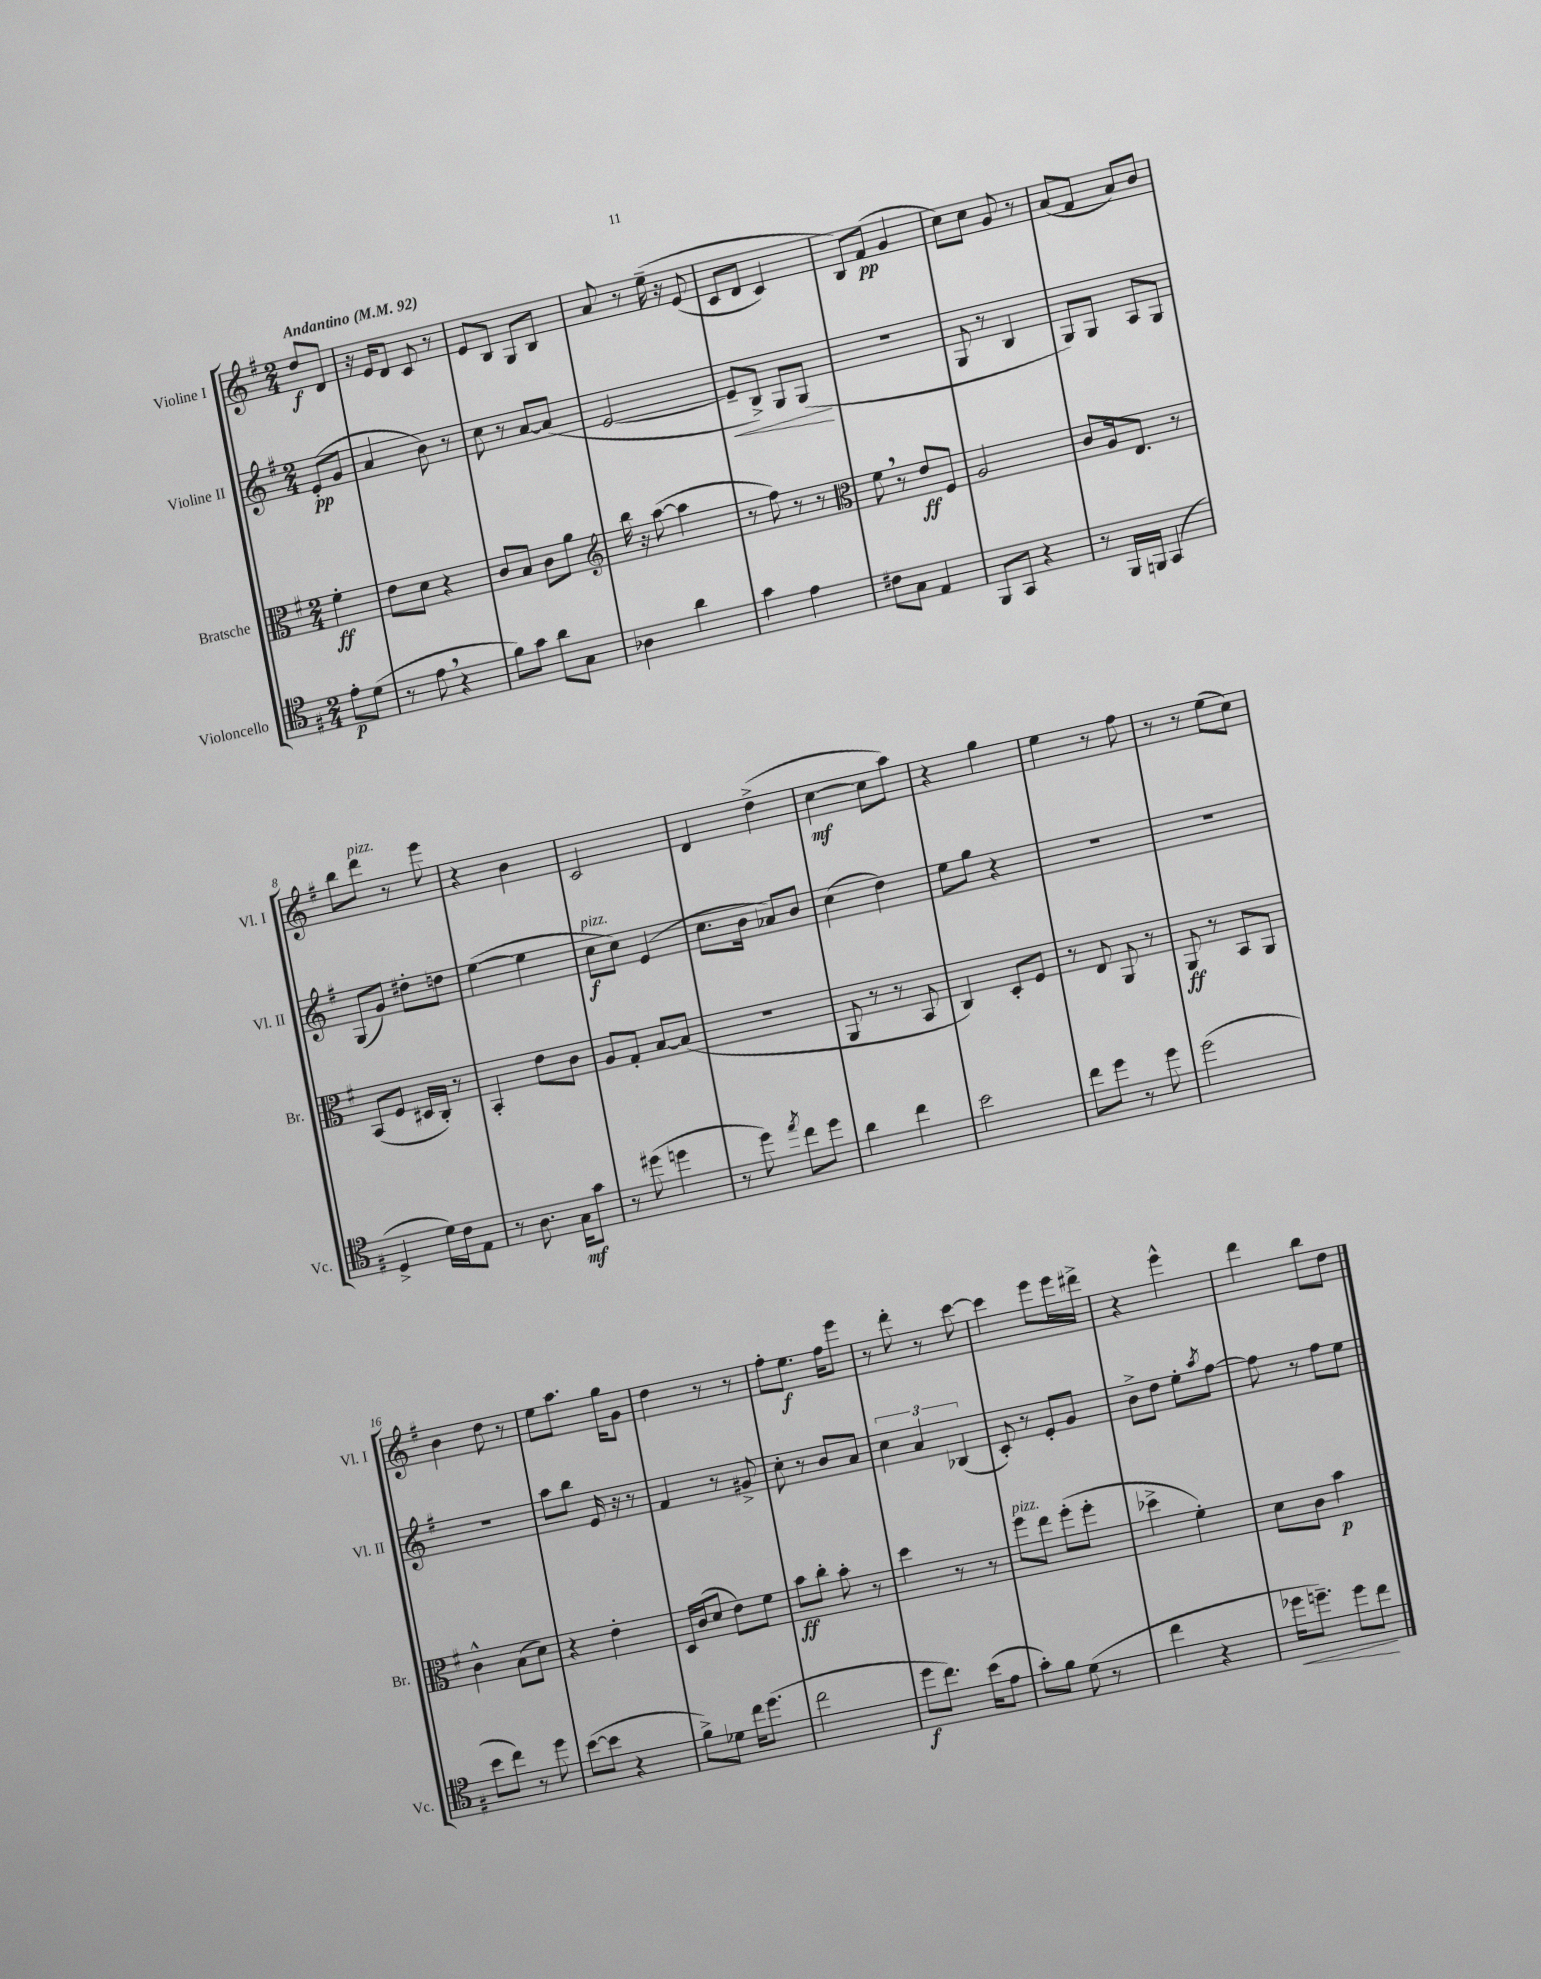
<<
\new StaffGroup <<
\new Staff = "s0" \with { instrumentName = "Violine I" shortInstrumentName = "Vl. I" } {
    \clef treble \key g \major \numericTimeSignature \time 2/4 \partial 4 \tempo "Andantino" 4 = 92
    d''8\f d'8 |
    r16 e'16 d'8 c'8 r8 |
    e'8 b8 g8 b8 |
    a'8 r8 e''16--\( r16 e'8( |
    c'8 d'8 c'4) |
    b8\) fis'8\pp( g'4 |
    c''8) c''8 g'8 r8 |
    a'8( fis'8 a'8) b'8 |
    b''8 d'''8^\markup { \italic "pizz." } r8 e'''8 |
    r4 b'4 |
    c'2 |
    d'4 d''4->( |
    c''4~\mf c''8 a''8) |
    r4 g''4 |
    e''4 r8 fis''8 |
    r8 r8 e''8( c''8) |
    b'4 d''8 r8 |
    e''8 a''8. g''16 g'8 |
    d''4 r8 r8 |
    fis''8-. e''8.\f fis''16 e'''8 |
    r8 d'''8-. r8 c'''8~ |
    c'''4 e'''8 e'''16 dis'''16-> |
    r4 e'''4-^ |
    d'''4 b''8 d''8 \bar "|." |
}
\new Staff = "s1" \with { instrumentName = "Violine II" shortInstrumentName = "Vl. II" } {
    \clef treble \key g \major \numericTimeSignature \time 2/4 \partial 4
    e'8-.\pp( g'8 |
    a'4 b'8) r8 |
    c''8 r8 a'8~ a'8( |
    e'2~ |
    e'8--\< b8->) g8 g8\!( |
    R2 |
    g8 r8 b4 |
    g8) g8 a8 g8 |
    g8( g'8) dis''8-. d''8 |
    e''4~( e''4 |
    c''8\f^\markup { \italic "pizz." } c''8) e'4( |
    c''8. b'16 aes'8) b'8 |
    c''4( d''4) |
    e''8 g''8 r4 |
    R2 |
    R2 |
    R2 |
    a''8 b''8 e'16 r16 r8 |
    fis'4 r8 gis'8-> |
    c''8-. r8 b'8 a'8 |
    \tuplet 3/2 { c''4 a'4 bes4( } |
    c'8-.) r8 e'8-. g'8 |
    b'8-> d''8 e''8-. \acciaccatura { a''8 } fis''8~ |
    fis''8 r8 fis''8 e''8 \bar "|." |
}
\new Staff = "s2" \with { instrumentName = "Bratsche" shortInstrumentName = "Br." } {
    \clef alto \key g \major \numericTimeSignature \time 2/4 \partial 4
    fis'4-.\ff |
    e'8 d'8 r4 |
    c'8 b8 c'8 a'8 |
    \clef treble b''16 r16 a''8~( a''4 |
    r8 fis''8) r8 r8 |
    \clef alto fis'8 \breathe r8 e'8\ff fis8 |
    a2 |
    c'8 a16 e8. r8 |
    b,8( fis8 dis16 c16-.) r8 |
    b,4-. e'8 c'8 |
    a8 g8-. b8~ b8( |
    R2 |
    a,8 r8 r8 b,8 |
    c4) d8-. fis8 |
    r8 e8 a,8 r8 |
    a,8\ff r8 b,8 a,8 |
    c'4-^ b8( d'8) |
    r4 e'4-. |
    d16 c'16( d'8 e'8) fis'8 |
    b'8\ff c''8-. b'8-. r8 |
    d''4 r8 r8 |
    fis''8^\markup { \italic "pizz." } e''8 fis''8-.( fis''8-. |
    des''4-> fis'4-.) |
    d'8 c'8 b'4\p \bar "|." |
}
\new Staff = "s3" \with { instrumentName = "Violoncello" shortInstrumentName = "Vc." } {
    \clef tenor \key g \major \numericTimeSignature \time 2/4 \partial 4
    e'8-.\p d'8( |
    r8 e'8 \breathe r4 |
    fis'8) g'8 a'8 g8 |
    aes4 a'4 |
    g'4 e'4 |
    cis'8 g8 e4 |
    fis,8 g,8 r4 |
    r8 fis,16 f,16 g,4( |
    d4-> d'16) c'16 e8 |
    r8 a8. g16\mf g'8 |
    r8 dis''8( d''4 |
    r8 d''8) \acciaccatura { e''8 } c''8 d''8 |
    a'4 c''4 |
    b'2 |
    c''8 d''8 r8 d''8 |
    d''2( |
    b'8 c''8) r8 d''8 |
    b'8~( b'8 r4 |
    fis'8->) des'8 c''16 d''8.( |
    c''2 |
    d''8\f c''8.) b'16( e'8 |
    g'8-.) fis'8 d'8( r8 |
    c''4 r4 |
    des''16\< d''8.--) d''8 c''8\! \bar "|." |
}
>>
>>
